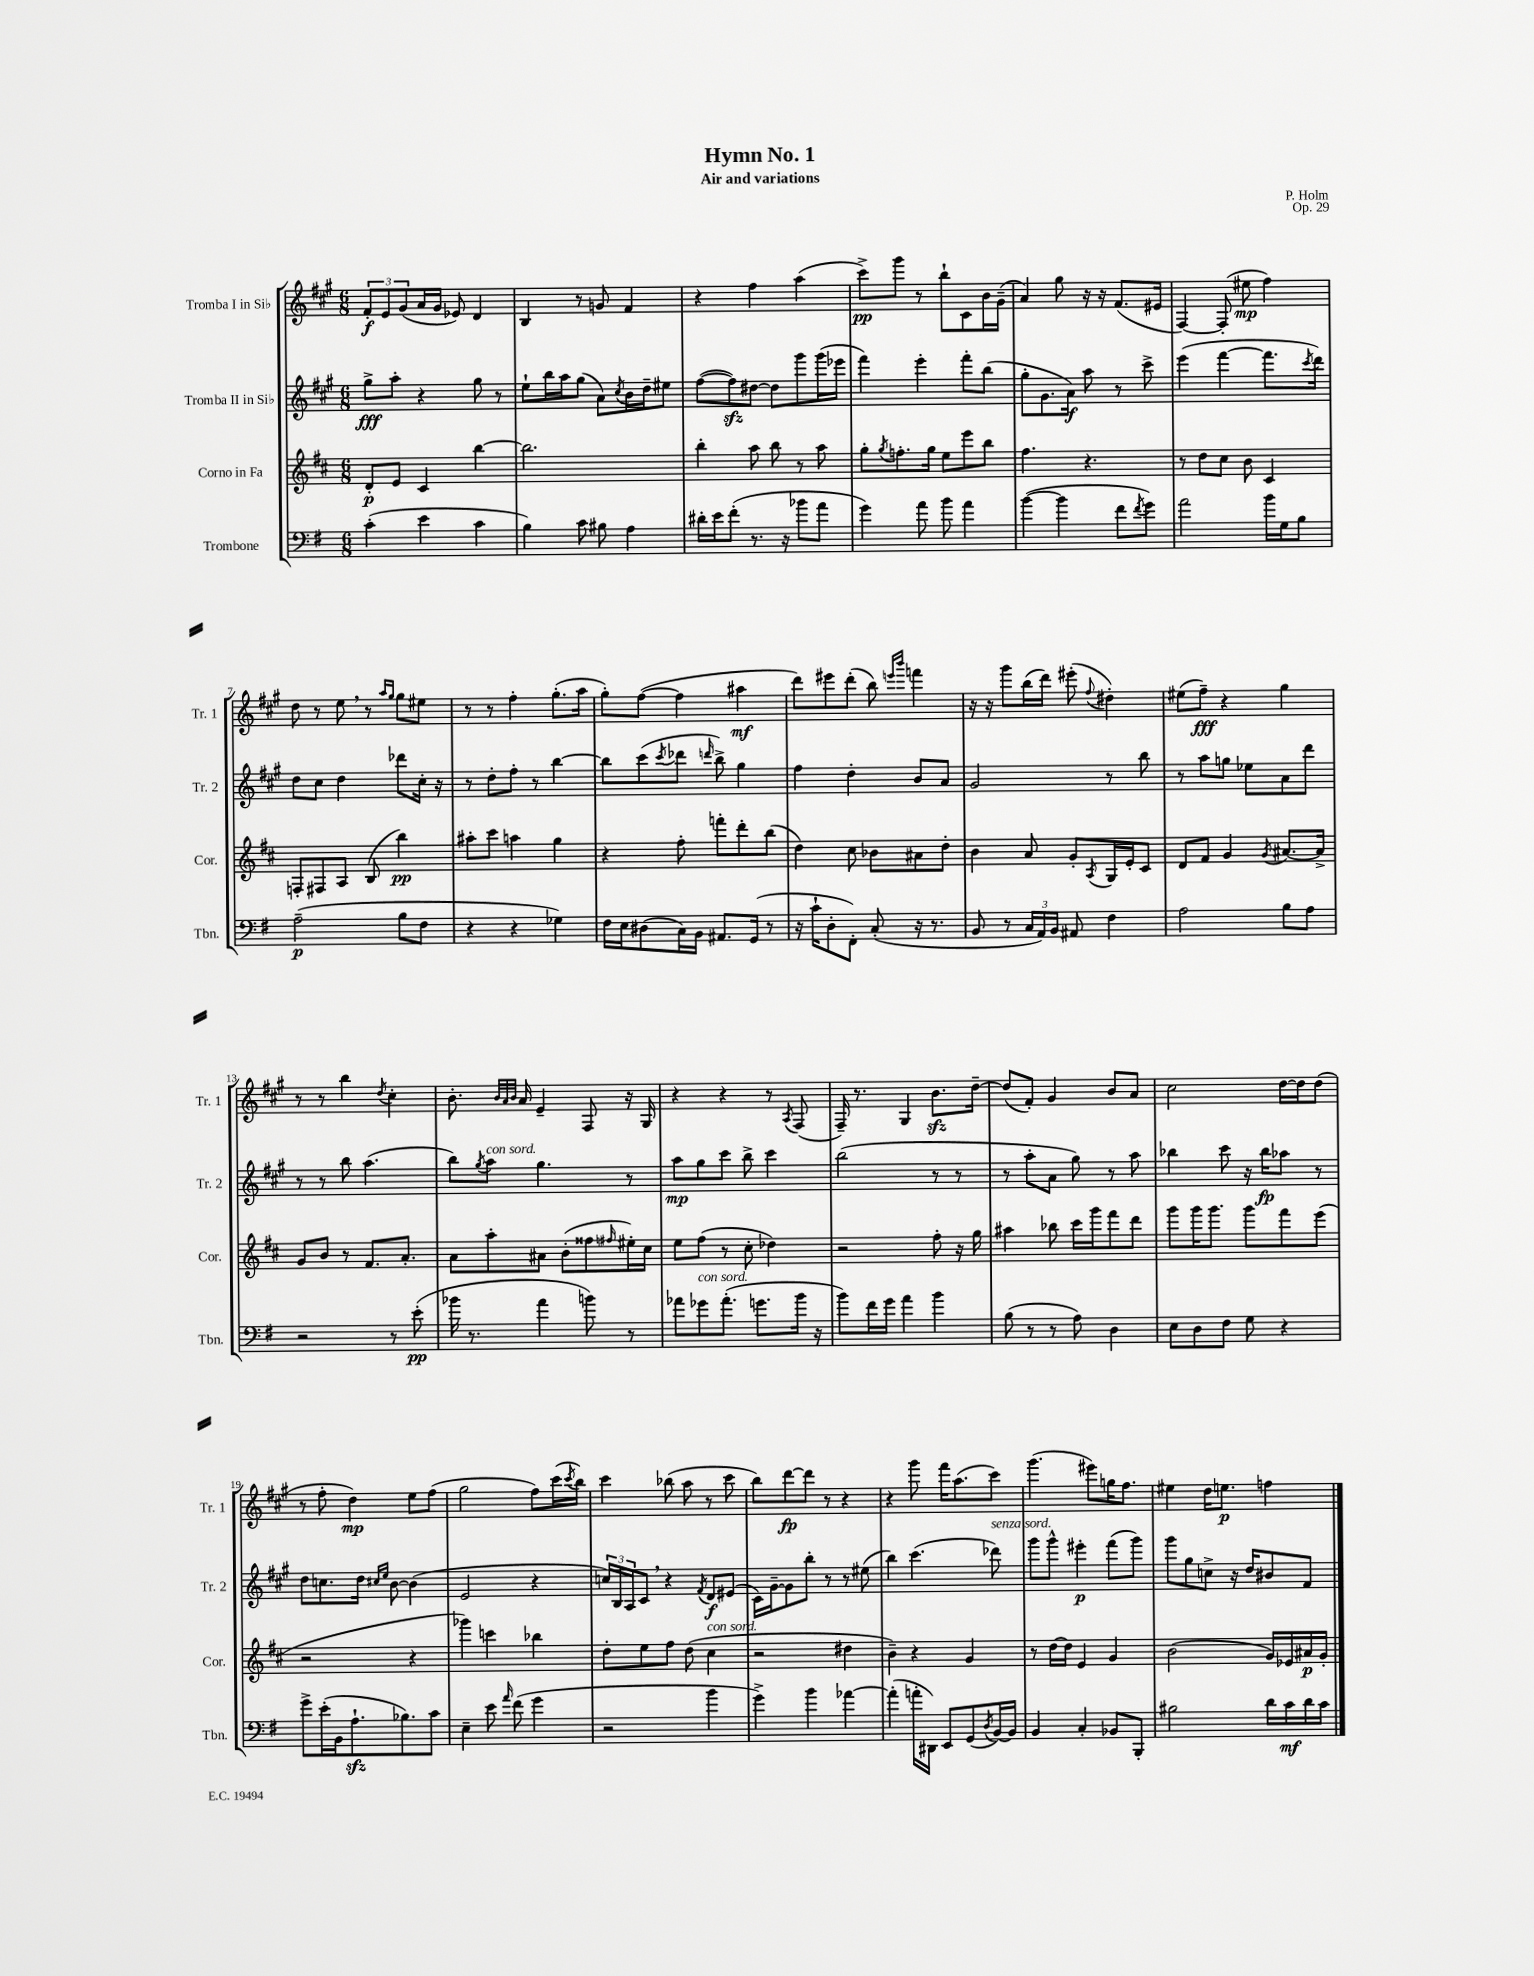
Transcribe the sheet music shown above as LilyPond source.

\header { title = "Hymn No. 1" composer = "P. Holm" subtitle = "Air and variations" opus = "Op. 29" }
<<
\new StaffGroup <<
\new Staff = "s0" \with { instrumentName = "Tromba I in Sib" shortInstrumentName = "Tr. 1" } {
    \clef treble \key a \major \numericTimeSignature \time 6/8
    \tuplet 3/2 { fis'8-.\f e'8 gis'8( } a'16 gis'16 ees'8) d'4 |
    b4 r8 g'8 fis'4 |
    r4 fis''4 a''4( |
    cis'''8->\pp) gis'''8 r8 b''8-! cis'8 b'16 gis'16--( |
    a'4) gis''8 r16 r16 fis'8.( eis'16 |
    fis4~) fis8-.( eis''8\mp fis''4) |
    d''8 r8 e''8 \breathe r8 \grace { a''16 gis''16 } gis''8 eis''8 |
    r8 r8 fis''4-. gis''8.-.( a''16 |
    gis''8-.) fis''8~( fis''4 ais''4\mf |
    d'''8) eis'''8 d'''8-.( b''8) \grace { e'''16 b'''16 } f'''4 |
    r16 r16 gis'''8 b''16( d'''16) eis'''8-.( \appoggiatura { fis''8 } dis''4-.) |
    eis''8( fis''8--\fff) r4 gis''4 |
    r8 r8 b''4 \acciaccatura { d''8 } cis''4-. |
    b'8.-. \grace { b'32 a'32 b'32 } a'16 e'4-- fis8 r16 gis16 |
    r4 r4 r8 \acciaccatura { a8 } fis8( |
    fis16--) r8. gis4 b'8.\sfz d''16~-- |
    d''8( fis'8-.) gis'4 b'8 a'8 |
    cis''2 d''16~ d''16 d''8( |
    r8 fis''8-. d''4\mp) e''8 fis''8( |
    gis''2 fis''8) cis'''16( \acciaccatura { cis'''8 } b''16) |
    cis'''4 bes''8( a''8 r8 cis'''8 |
    b''8) d'''8~\fp d'''8 r8 r4 |
    r4 gis'''8 fis'''16 a''8.( cis'''8) |
    gis'''4.( eis'''8) g''16 fis''8. |
    eis''4 d''16 e''8.\p f''4 \bar "|." |
}
\new Staff = "s1" \with { instrumentName = "Tromba II in Sib" shortInstrumentName = "Tr. 2" } {
    \clef treble \key a \major \numericTimeSignature \time 6/8
    gis''8->\fff a''8-. r4 gis''8 r8 |
    e''8-! b''16 a''16 gis''8( a'8) \acciaccatura { cis''8 } b'16 d''16-- eis''8 |
    fis''8~( fis''8\sfz) dis''8~ dis''8 gis'''8 gis'''16( ees'''16 |
    fis'''4) e'''4-. fis'''8-. b''8( |
    gis''8-. gis'8. a'16\f) a''8 r8 cis'''8-> |
    e'''4( fis'''4~ fis'''8. \acciaccatura { cis'''8 } d'''16) |
    d''8 cis''8 d''4 des'''8 cis''16-. r16 |
    r8 d''8-. fis''8-. r8 b''4~ |
    b''8 cis'''8( \acciaccatura { cis'''8 } des'''8 \grace { d'''16 } b''8->) gis''4 |
    fis''4 d''4-. b'8 a'8 |
    gis'2 r8 b''8 |
    r8 a''8 g''8 ees''8 a'8 d'''8 |
    r8 r8 b''8 a''4.( |
    b''8) \acciaccatura { gis''8 } a''8^\markup { \italic "con sord." } gis''4. r8 |
    a''8\mp gis''8 cis'''8 b''8-> cis'''4 |
    b''2( r8 r8 |
    r8 a''8-. a'8 gis''8) r8 a''8 |
    bes''4 cis'''8 r16 bes''16\fp aes''8 r8 |
    d''8 c''8. d''16 \grace { cis''16 e''16 } b'8~ b'4( |
    e'2 r4 |
    \tuplet 3/2 { c''16) b16 a16 } cis'8 \breathe r4 \acciaccatura { fis'8 } d'8\f eis'8( |
    cis'16) gis'16~-- gis'8 b''8-. r8 r8 eis''8( |
    b''4) cis'''4.( des'''8^\markup { \italic "senza sord." }) |
    gis'''8 gis'''8-^ eis'''4-.\p fis'''8( gis'''8) |
    gis'''8 gis''8 c''8-> r16 d''16 bis'8 fis'8 \bar "|." |
}
\new Staff = "s2" \with { instrumentName = "Corno in Fa" shortInstrumentName = "Cor." } {
    \clef treble \key d \major \numericTimeSignature \time 6/8
    d'8-.\p e'8 cis'4 b''4~ |
    b''2. |
    b''4-. a''8 b''8 r8 a''8 |
    g''8-. \acciaccatura { g''8 } f''8.-. g''16 e''8 e'''8 b''8 |
    fis''4. r4. |
    r8 d''8 cis''8 b'8 cis'4 |
    f8-. fis8 a8 b8( b''4\pp) |
    ais''8-. cis'''8 a''4 g''4 |
    r4 fis''8-. f'''8-. d'''8-. b''8( |
    d''4) cis''8 bes'8 ais'8 d''8-. |
    b'4 a'8 g'8-. \acciaccatura { a8 } g16 e'16-. cis'8 |
    d'8 fis'8 g'4 \acciaccatura { g'8 } ais'8.~ ais'16-> |
    g'8 b'8 r8 fis'8. a'8.-. |
    a'8 a''8-. ais'8 b'8-.( fisis''8 \grace { fis''16 } eis''16-.) cis''16 |
    e''8 fis''8( r8 cis''8-. des''4) |
    r2 fis''8-. r16 g''16 |
    ais''4 bes''8 cis'''16 g'''16 fis'''8 d'''8 |
    g'''8 g'''16 g'''8. g'''8 fis'''8 e'''8( |
    r2 r4 |
    ges'''4) c'''4 bes''4 |
    d''8-. e''8 fis''8 d''8( cis''4^\markup { \italic "con sord." } |
    r2 dis''4 |
    b'4--) r4 g'4 |
    r8 d''16~ d''16 e'4 g'4 |
    b'2( g'16) ees'16 ais'16\p g'16-. \bar "|." |
}
\new Staff = "s3" \with { instrumentName = "Trombone" shortInstrumentName = "Tbn." } {
    \clef bass \key g \major \numericTimeSignature \time 6/8
    c'4-.( e'4 c'4 |
    b4) c'8 bis8 a4 |
    dis'16-. e'16 fis'8-.( r8. r16 bes'8 a'8 |
    g'4) a'8 b'8 a'4 |
    b'4~( b'4 fis'8 \acciaccatura { fis'8 } g'8) |
    a'2 b'16 g16 b8 |
    a2--\p( b8 fis8 |
    r4 r4 ges4) |
    fis16 e16 dis8( c16) b,16 ais,8. g,16( r8 |
    r16 c'16-! d8-. fis,8-.) c8-.( r16 r8. |
    b,8 r8 \tuplet 3/2 { c16 a,16) b,16 } ais,8 fis4 |
    a2 b8 a8 |
    r2 r8 e'8-.\pp( |
    bes'16 r8. a'4 b'8) r8 |
    aes'8 ges'8^\markup { \italic "con sord." } aes'8.-.( g'8. b'16 r16 |
    b'8) fis'16 g'16 a'4 b'4 |
    b8( r8 r8 a8) d4 |
    e8 d8 fis8 g8 r4 |
    g'8-> e'16-.( b,16 a8.-!\sfz bes8.) c'8 |
    e4-- e'8 \grace { a'16 } fis'8( g'4 |
    r2 b'4 |
    g'4->) b'4 aes'4~ |
    aes'4-.( a'16-. dis,16) e,8 g,8( \acciaccatura { d8 } b,16~) b,16 |
    b,4 c4-. bes,8 b,,8-. |
    bis2 d'16 c'16\mf d'16 c'16 \bar "|." |
}
>>
>>
